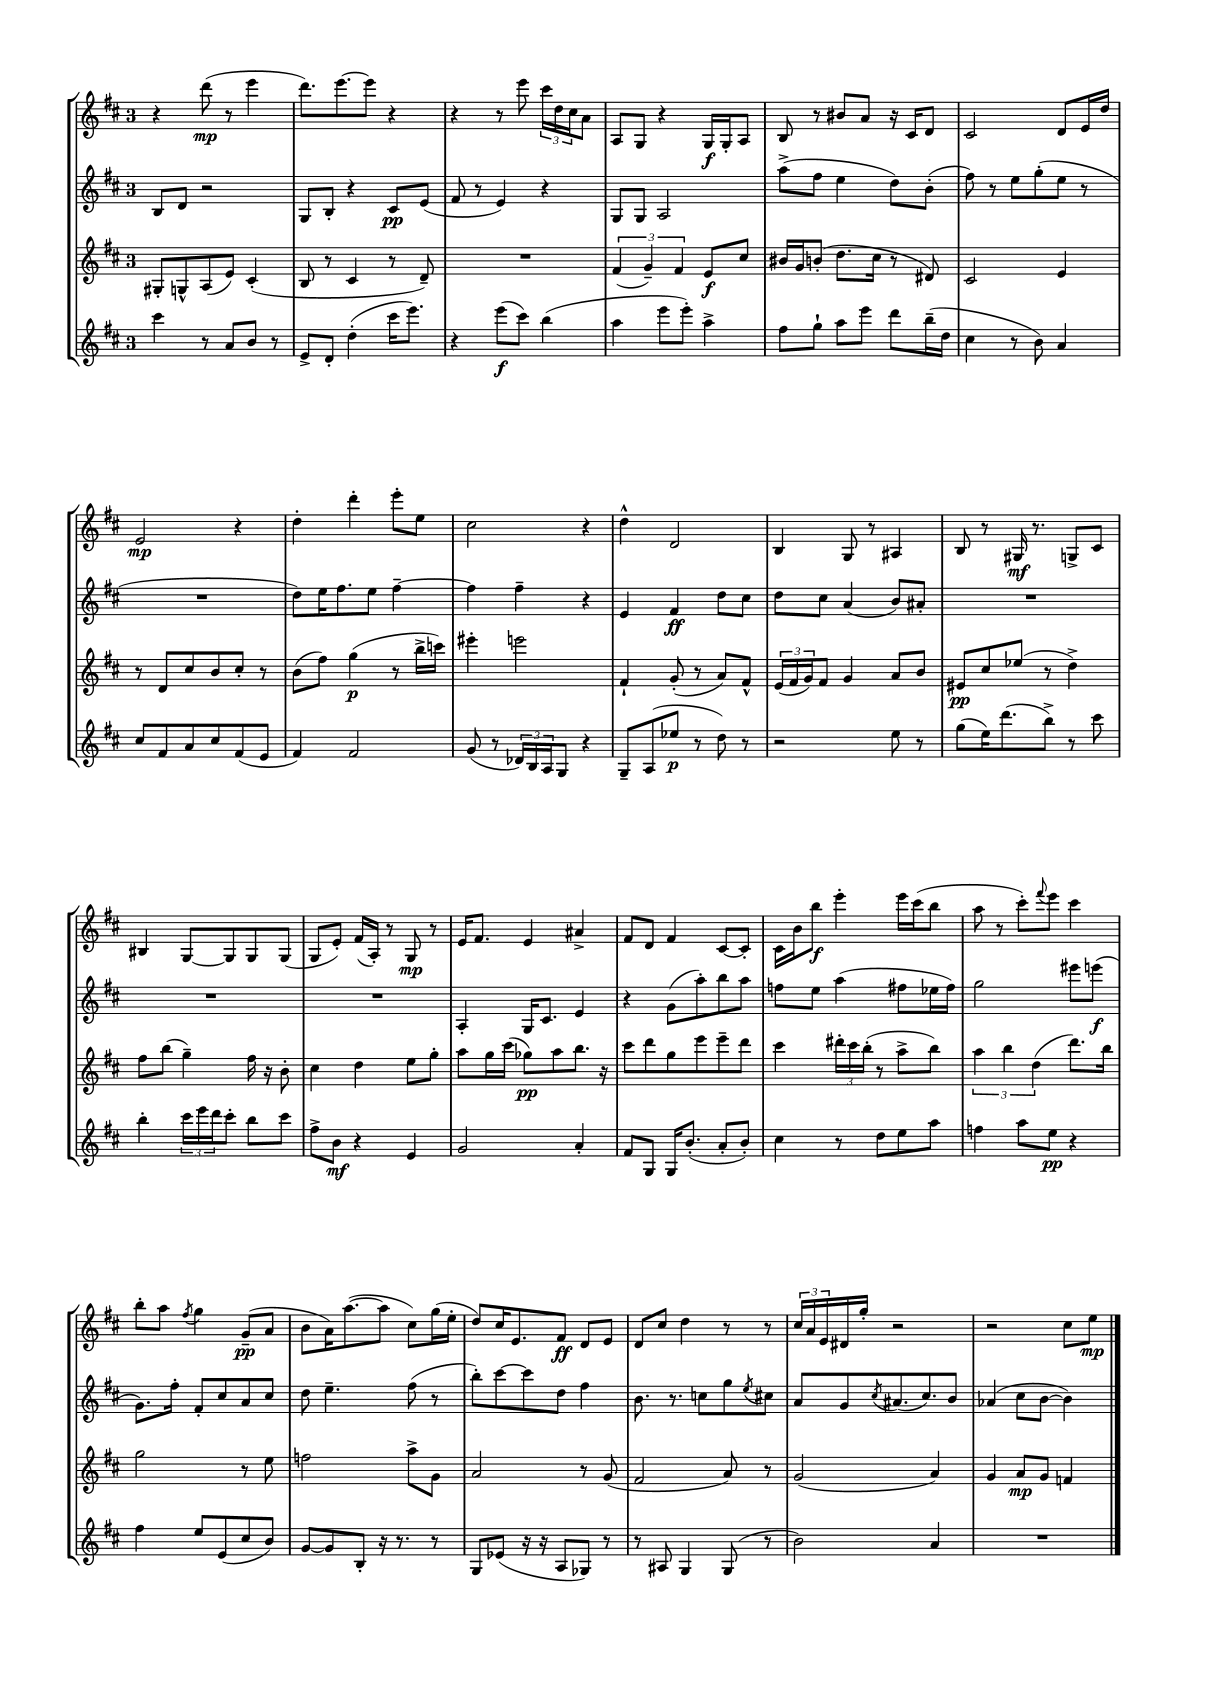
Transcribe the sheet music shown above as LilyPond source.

<<
\new StaffGroup <<
\new Staff = "s0" {
    \clef treble \key d \major \once \override Staff.TimeSignature.style = #'single-digit \time 3/4
    r4 d'''8\mp( r8 e'''4 |
    d'''8.) e'''8.~ e'''8 r4 |
    r4 r8 e'''8 \tuplet 3/2 { cis'''16 d''16 cis''16 } a'8 |
    a8 g8 r4 g16\f g16-. a8 |
    b8 r8 bis'8 a'8 r16 cis'16 d'8 |
    cis'2 d'8 e'16 d''16 |
    e'2\mp r4 |
    d''4-. d'''4-. e'''8-. e''8 |
    cis''2 r4 |
    d''4-^ d'2 |
    b4 g8 r8 ais4 |
    b8 r8 gis16\mf r8. g8-> cis'8 |
    bis4 g8~ g8 g8 g8( |
    g8 e'8-.) fis'16( a16-.) r8 g8\mp r8 |
    e'16 fis'8. e'4 ais'4-> |
    fis'8 d'8 fis'4 cis'8~ cis'8-. |
    cis'16 b'16 b''8\f e'''4-. e'''16 cis'''16( b''8 |
    a''8 r8 cis'''8-.) \appoggiatura { fis'''8 } e'''8 cis'''4 |
    b''8-. a''8 \acciaccatura { fis''8 } g''4 g'8--\pp( a'8 |
    b'8 a'16) a''8.~( a''8 cis''8) g''16( e''16-. |
    d''8) cis''16 e'8. fis'8\ff d'8 e'8 |
    d'8 cis''8 d''4 r8 r8 |
    \tuplet 3/2 { cis''16 a'16 e'16 } dis'16 g''16-. r2 |
    r2 cis''8 e''8\mp \bar "|." |
}
\new Staff = "s1" {
    \clef treble \key d \major \once \override Staff.TimeSignature.style = #'single-digit \time 3/4
    b8 d'8 r2 |
    g8 b8-. r4 cis'8\pp e'8( |
    fis'8 r8 e'4) r4 |
    g8 g8 a2 |
    a''8->( fis''8 e''4 d''8) b'8-.( |
    fis''8) r8 e''8 g''8-.( e''8 r8 |
    R2. |
    d''8) e''16 fis''8. e''8 fis''4~-- |
    fis''4 fis''4-- r4 |
    e'4 fis'4\ff d''8 cis''8 |
    d''8 cis''8 a'4( b'8) ais'8-. |
    R2. |
    R2. |
    R2. |
    a4-. g16 cis'8. e'4 |
    r4 g'8( a''8-.) b''8 a''8 |
    f''8 e''8 a''4( fis''8 ees''16 fis''16) |
    g''2 eis'''8 e'''8\f( |
    g'8.) fis''16-. fis'8-. cis''8 a'8 cis''8 |
    d''8 e''4.-- fis''8( r8 |
    b''8-.) cis'''8~ cis'''8 d''8 fis''4 |
    b'8. r8. c''8 g''8 \acciaccatura { e''8 } cis''8 |
    a'8 g'8 \acciaccatura { cis''8 } ais'8.( cis''8.) b'8 |
    aes'4( cis''8 b'8~ b'4) \bar "|." |
}
\new Staff = "s2" {
    \clef treble \key d \major \once \override Staff.TimeSignature.style = #'single-digit \time 3/4
    gis8-. g8-^ a8( e'8) cis'4-.( |
    b8 r8 cis'4 r8 d'8--) |
    R2. |
    \tuplet 3/2 { fis'4( g'4--) fis'4 } e'8\f cis''8 |
    bis'16 g'16 b'8-.( d''8. cis''16 r8 dis'8) |
    cis'2 e'4 |
    r8 d'8 cis''8 b'8 cis''8-. r8 |
    b'8( fis''8) g''4\p( r8 b''16-> c'''16) |
    eis'''4-. e'''2 |
    fis'4-! g'8-.( r8 a'8) fis'8-^ |
    \tuplet 3/2 { e'16( fis'16 g'16) } fis'8 g'4 a'8 b'8 |
    eis'8\pp cis''8 ees''8( r8 d''4->) |
    fis''8 b''8( g''4--) fis''16 r16 b'8-. |
    cis''4 d''4 e''8 g''8-. |
    a''8 g''16 cis'''16( ges''8\pp) a''8 b''8. r16 |
    cis'''8 d'''8 g''8 e'''8 e'''8-- d'''8 |
    cis'''4 \tuplet 3/2 { dis'''16-. cis'''16 b''16-.( } r8 a''8-> b''8) |
    \tuplet 3/2 { a''4 b''4 d''4( } d'''8.) b''16 |
    g''2 r8 e''8 |
    f''2 a''8-> g'8 |
    a'2 r8 g'8( |
    fis'2 a'8) r8 |
    g'2( a'4) |
    g'4 a'8\mp g'8 f'4 \bar "|." |
}
\new Staff = "s3" {
    \clef treble \key d \major \once \override Staff.TimeSignature.style = #'single-digit \time 3/4
    cis'''4 r8 a'8 b'8 r8 |
    e'8-> d'8-. d''4-.( cis'''16 e'''8.) |
    r4 e'''8\f( cis'''8) b''4( |
    a''4 e'''8 e'''8-.) a''4-> |
    fis''8 g''8-! a''8 e'''8 d'''8 b''16--( d''16 |
    cis''4 r8 b'8) a'4 |
    cis''8 fis'8 a'8 cis''8 fis'8( e'8 |
    fis'4) fis'2 |
    g'8( r8 \tuplet 3/2 { des'16) b16 a16 } g8 r4 |
    g8-- a8( ees''8\p r8 d''8) r8 |
    r2 e''8 r8 |
    g''8( e''16) d'''8.( b''8->) r8 cis'''8 |
    b''4-. \tuplet 3/2 { cis'''16 e'''16 d'''16 } cis'''8-. b''8 cis'''8 |
    fis''8-> b'8\mf r4 e'4 |
    g'2 a'4-. |
    fis'8 g8 g16 b'8.-.( a'8-. b'8-.) |
    cis''4 r8 d''8 e''8 a''8 |
    f''4 a''8 e''8\pp r4 |
    fis''4 e''8 e'8( cis''8 b'8) |
    g'8~ g'8 b8-. r16 r8. r8 |
    g8 ees'8( r16 r16 a8 ges8) r8 |
    r8 ais8 g4 g8( r8 |
    b'2) a'4 |
    R2. \bar "|." |
}
>>
>>
\layout { \context { \Score \remove "Bar_number_engraver" } }
